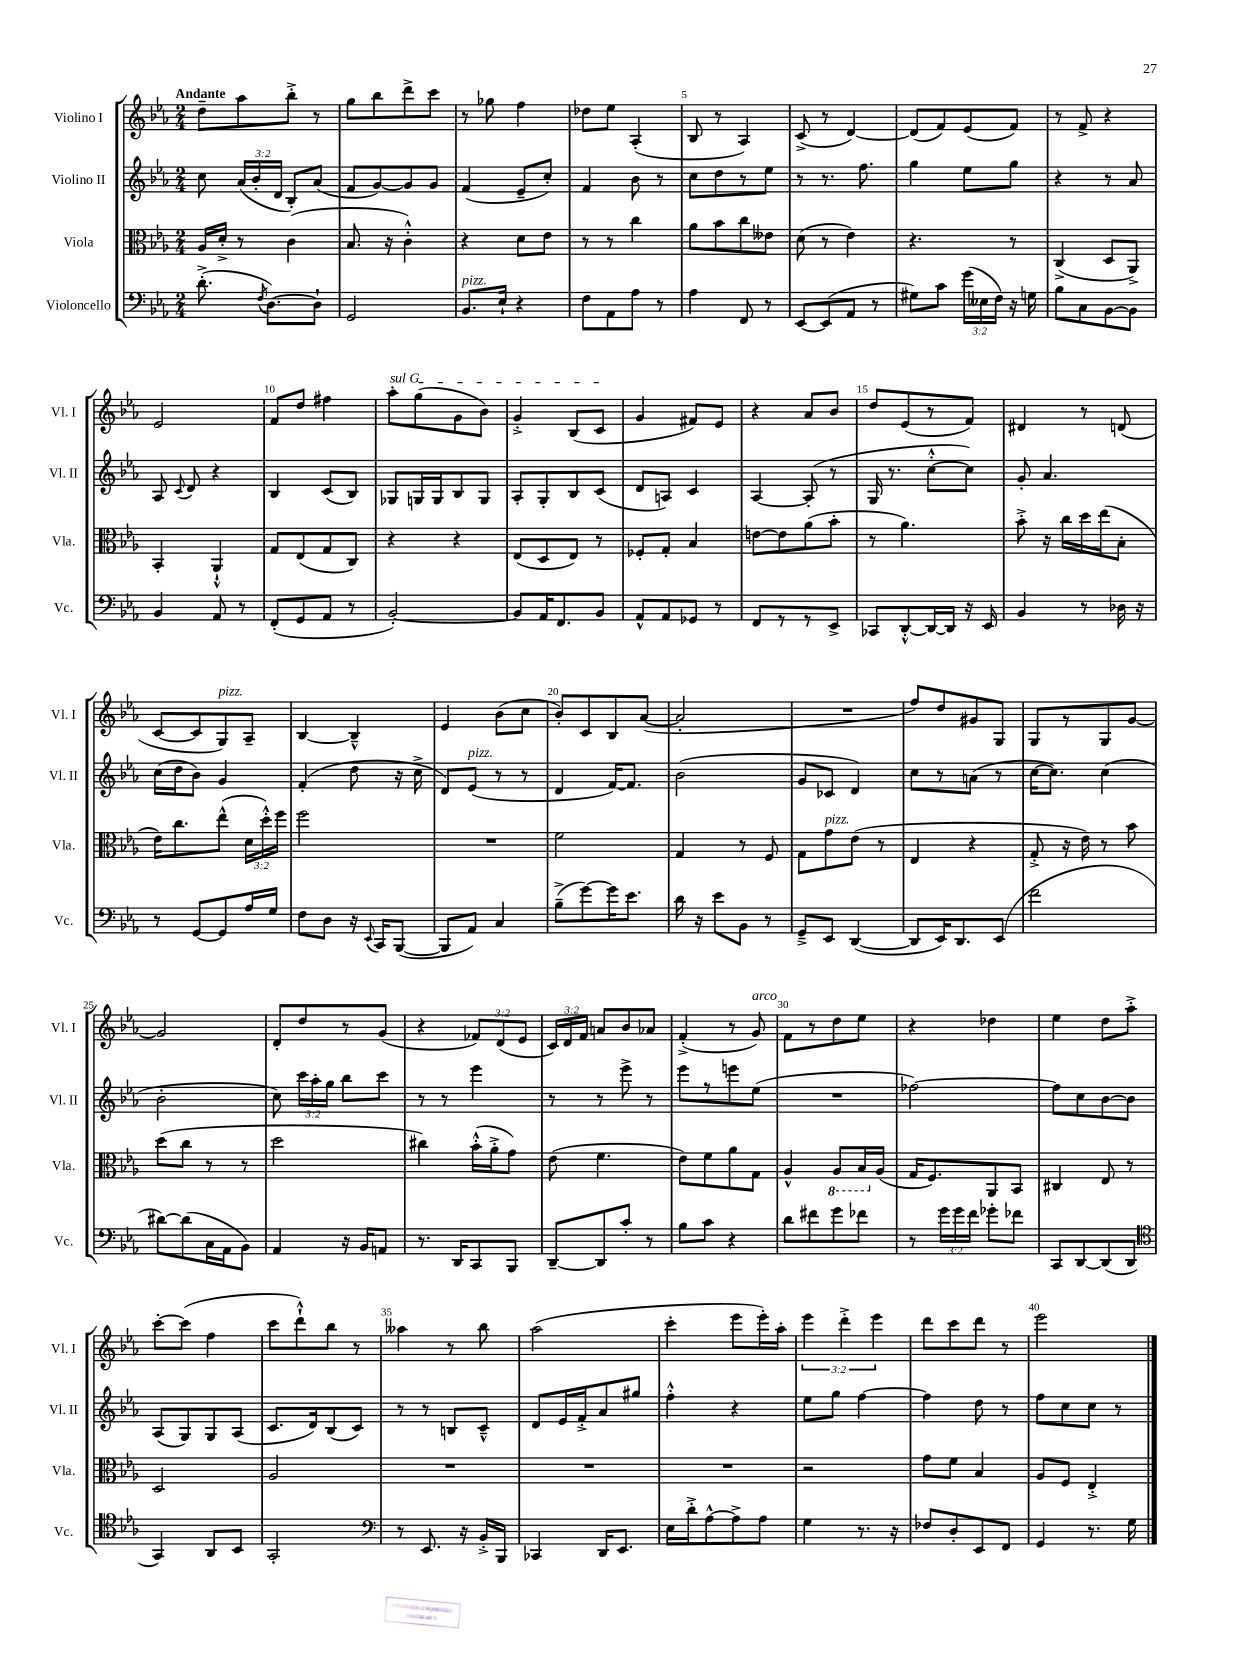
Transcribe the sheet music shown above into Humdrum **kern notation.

**kern	**kern	**kern	**kern
*staff4	*staff3	*staff2	*staff1
*clefF4	*clefC3	*clefG2	*clefG2
*k[b-e-a-]	*k[b-e-a-]	*k[b-e-a-]	*k[b-e-a-]
*M2/4	*M2/4	*M2/4	*M2/4
(8.d'^\	16A-/LL	8cc\	8dd~\L
.	16d'^/JJ	.	.
.	8r	(24a-/LL	8aa-\
.	.	24b-'/	.
8qF/	.	.	.
[8.D\L)	.	.	.
.	.	24d/JJ	.
.	(4c\	8B-'/L)	8bb-'^\J
8D`\]J	.	(8a-/J	8r
=	=	=	=
2GG/	8.B-/	8f/L	8gg\L
.	.	[8g/)	8bb-\
.	16r	.	.
.	4c'^^\)	8g/]	8ddd^\
.	.	8g/J	8ccc\J
=	=	=	=
8.BB-/L	4r	(4f/	8r
.	.	.	8gg-\
16E-`/Jk	.	.	.
4r	8d\L	8e-~/L	4ff\
.	8e-\J	8cc'/J)	.
=	=	=	=
8F\L	8r	4f/	8dd-\L
8AA-\	8r	.	8ee-\J
8A-\J	4cc\	8b-\	(4A-'/
8r	.	8r	.
=	=	=	=
4A-\	8a-\L	8cc\L	8B-/
.	8b-\	8dd\	8r
8FF/	8cc\	8r	4A-/)
8r	8e--\J	8ee-\J	.
=	=	=	=
[8EE-/L	(8d\	8r	(8c^/
(8EE-/]	8r	8.r	8r
8AA-/J	4e-\)	.	[4d/)
.	.	8.ff\	.
8r	.	.	.
=	=	=	=
8G#\L)	4.r	4gg\	(8d/]L
8c\J	.	.	8f/)
(24g\LL	.	8ee-\L	(8e-/
24E--\	.	.	.
24F\JJ)	.	.	.
16r	8r	8gg\J	8f/J)
16G\	.	.	.
=	=	=	=
8B-\L	(4C^/	4r	8r
8C\	.	.	8f^/
[8BB-\	8D/L	8r	4r
8BB-\]J	8AA-^/J)	8a-/	.
=	=	=	=
4BB-/	4BB-'/	8A-/	2e-/
.	.	8qqc/	.
.	.	8d/	.
8AA-/	4AA-`^^/	4r	.
8r	.	.	.
=	=	=	=
(8FF'/L	8G/L	4B-/	8f/L
8GG/	(8E-/	.	8dd/J
8AA-/J	8G/	(8c/L	4ff#\
8r	8C/J)	8B-/J)	.
=	=	=	=
[2BB-'/)	4r	8G-/L	8aa-'\L
.	.	16G/L	(8gg\
.	.	16G/J	.
.	4r	8B-/	8g\
.	.	8G/J	8b-\J)
=	=	=	=
8BB-/]L	(8E-/L	8A-'/L	4g'^/
16AA-/K	8D/	8G'/	.
8.FF/	.	.	.
.	8E-/J)	8B-/	(8B-/L
8BB-/J	8r	(8c/J	8c/J
=	=	=	=
8AA-^^/L	8F-'/L	8d/L	4g/
8AA-/	8G'/J	8A/J)	.
8GG-/J	4B-/	4c/	8f#/L)
8r	.	.	8e-/J
=	=	=	=
8FF/L	[8e\L	[4A-/	4r
8r	8e\]	.	.
8r	(8a-\	(8A-'/]	8a-/L
8EE-^/J	8b-'\J	8r	8b-/J
=	=	=	=
8CC-/L	8r	16G/	8dd/L
.	.	8.r	.
[8DD'^^/	4.a-\)	.	(8e-/
16DD/_L	.	[8cc'^^\L	8r
16DD/]JJ	.	.	.
16r	.	8cc\]J)	8f/J)
16EE-/	.	.	.
=	=	=	=
4BB-/	8b-'^\	8g'/	4d#/
.	16r	4.a-/	.
.	16cc\LL	.	.
8r	16dd\	.	8r
.	(16ee-\J	.	.
16D-\	8B-'\J	.	(8d/
16r	.	.	.
=	=	=	=
8r	16e-\LK)	(16cc\LL	[8c/L
.	8.cc\	16dd\J	.
[8GG/L	.	8b-\J)	8c/]
8GG/]	(8ee-^^\J	4g/	8G/)
16A-/L	24d\LL	.	8A-~/J
.	24dd'^^\)	.	.
16G/JJ	.	.	.
.	24ff\JJ	.	.
=	=	=	=
8F\L	2ff\	(4f'/	[4B-/
8D\J	.	.	.
16r	.	8dd\	4B-~^^/]
8qqEE-/	.	.	.
16CC/LK	.	.	.
([8BBB-/J	.	16r	.
.	.	16cc^\	.
=	=	=	=
8BBB-/]L	2r	8d/L)	4e-/
8AA-/J)	.	(8e-/J	.
4C/	.	8r	(8b-\L
.	.	8r	8cc\J
=	=	=	=
(8B-~^\L	2f\	4d/	8b-'/L)
[8g\)	.	.	8c/
16g\]K	.	[16f/LK)	8B-/
8.e-\J	.	8.f/]J	.
.	.	.	([8a-/J
=	=	=	=
16d\	4G/	(2b-\	2a-'/]
16r	.	.	.
8e-\L	.	.	.
8BB-\J	8r	.	.
8r	8F/	.	.
=	=	=	=
8GG~^/L	8G\L	8g/L	2r
8EE-/J	8g\	8c-/J	.
([4DD/	(8e-\J	4d/)	.
.	8r	.	.
=	=	=	=
8DD/]L	4E-/	8cc\L	8ff/L)
16EE-/K)	.	8r	8dd/
8.DD/	.	.	.
.	4r	(8a\J	8g#/
(8EE-/J	.	8r	8G/J
=	=	=	=
2f\	8G'^/	[16cc\LK	8G/L
.	.	8.cc\]J)	.
.	16r	.	8r
.	16e-\)	.	.
.	8r	(4cc\	8G/
.	8b-\	.	[8g/J
=	=	=	=
[8d#\L)	(8dd\L	2b-'\	2g/]
(8d#\]	8cc\J	.	.
16C\L	8r	.	.
16AA-\J	.	.	.
8BB-\J)	8r	.	.
=	=	=	=
4AA-/	2dd\	8cc\)	8d'/L
.	.	24ccc\LL	8dd/
.	.	24aa-'\	.
.	.	24gg\JJ	.
16r	.	8bb-\L	8r
16BB-/LK	.	.	.
8AA/J	.	8ccc\J	(8g/J
=	=	=	=
8.r	4cc#\)	8r	4r
.	.	8r	.
16DD/LK	.	.	.
8CC/	(16b-'^^\LL	4eee-\	12f-/L)
.	16a-'^\J	.	.
.	.	.	(12d/
8BBB-/J	8g\J)	.	.
.	.	.	12e-/J
=	=	=	=
[8DD~/L	(8e-\	8r	24c/LL)
.	.	.	24d/
.	.	.	24f/JJ
8DD/]	4.f\	8r	8a/L
8c'/J	.	8eee-^\	8b-/
8r	.	8r	8a-/J
=	=	=	=
8B-\L	8e-\L)	8eee-\L	(4f'^/
8c\J	8f\	8r	.
4r	8a-\	8eee\	8r
.	8G\J	(8ee-\J	8g/)
=	=	=	=
8d\L	4A-^^/	2r	8f\L
8f#\	.	.	8r
8g\	8AA-/L	.	8dd\
8f-\J	16BB-/L	.	8ee-\J
.	(16A-/JJ	.	.
=	=	=	=
8r	16G/LK	[2ff-\)	4r
.	8.F/)	.	.
24g\LL	.	.	.
24g\	.	.	.
24f\JJ	.	.	.
8g-'\L	8AA-/	.	4dd-\
8f-\J	8BB-/J	.	.
=	=	=	=
8CC/L	4C#/	8ff-\]L	4ee-\
[8DD/	.	8cc\	.
(8DD/]	8E-/	[8b-\	8dd\L
8DD/J	8r	8b-\]J	8aa-'^\J
=	=	=	=
*clefC4	*	*	*
4GG/)	2D/	(8A-/L	[8ccc'\L
.	.	8G/)	(8ccc\]J
8AA-/L	.	8G/	4ff\
8BB-/J	.	(8A-/J	.
=	=	=	=
2GG'/	2A-/	8.c/L	8ccc\L
.	.	.	8ddd`^^\)
.	.	16d/k)	.
.	.	(8B-/	8bb-\J
.	.	8c/J)	8r
=	=	=	=
*clefF4	*	*	*
8r	2r	8r	4aa--\
8.EE-/	.	8r	.
.	.	8B/L	8r
16r	.	.	.
16BB-'^/LL	.	8c~^^/J	8bb-\
16BBB-/JJ	.	.	.
=	=	=	=
4CC-/	2r	8d/L	(2aa-\
.	.	16e-/L	.
.	.	16f'^/J	.
16DD/LK	.	8a-/	.
8.EE-/J	.	.	.
.	.	8gg#/J	.
=	=	=	=
16E-\LL	2r	4ff'^^\	4ccc'\
16d'^\J	.	.	.
[8A-^^\	.	.	.
8A-^\]	.	4r	8eee-\L
8A-\J	.	.	16eee-'\L)
.	.	.	16aa-'\JJ
=	=	=	=
4G\	2r	8ee-\L	6eee-\
.	.	8gg\J	.
.	.	.	6ddd'^\
8.r	.	[4ff\	.
.	.	.	6eee-\
16r	.	.	.
=	=	=	=
8F-/L	8g\L	4ff\]	8ddd\L
8D'/	8f\J	.	8ccc\
8EE-/	4B-/	8dd\	8ddd\J
8FF/J	.	8r	8r
=	=	=	=
4GG/	8A-/L	8ff\L	2eee-\
.	8F/J	8cc\	.
8.r	4E-'^/	8cc\J	.
.	.	8r	.
16G\	.	.	.
==	==	==	==
*-	*-	*-	*-
